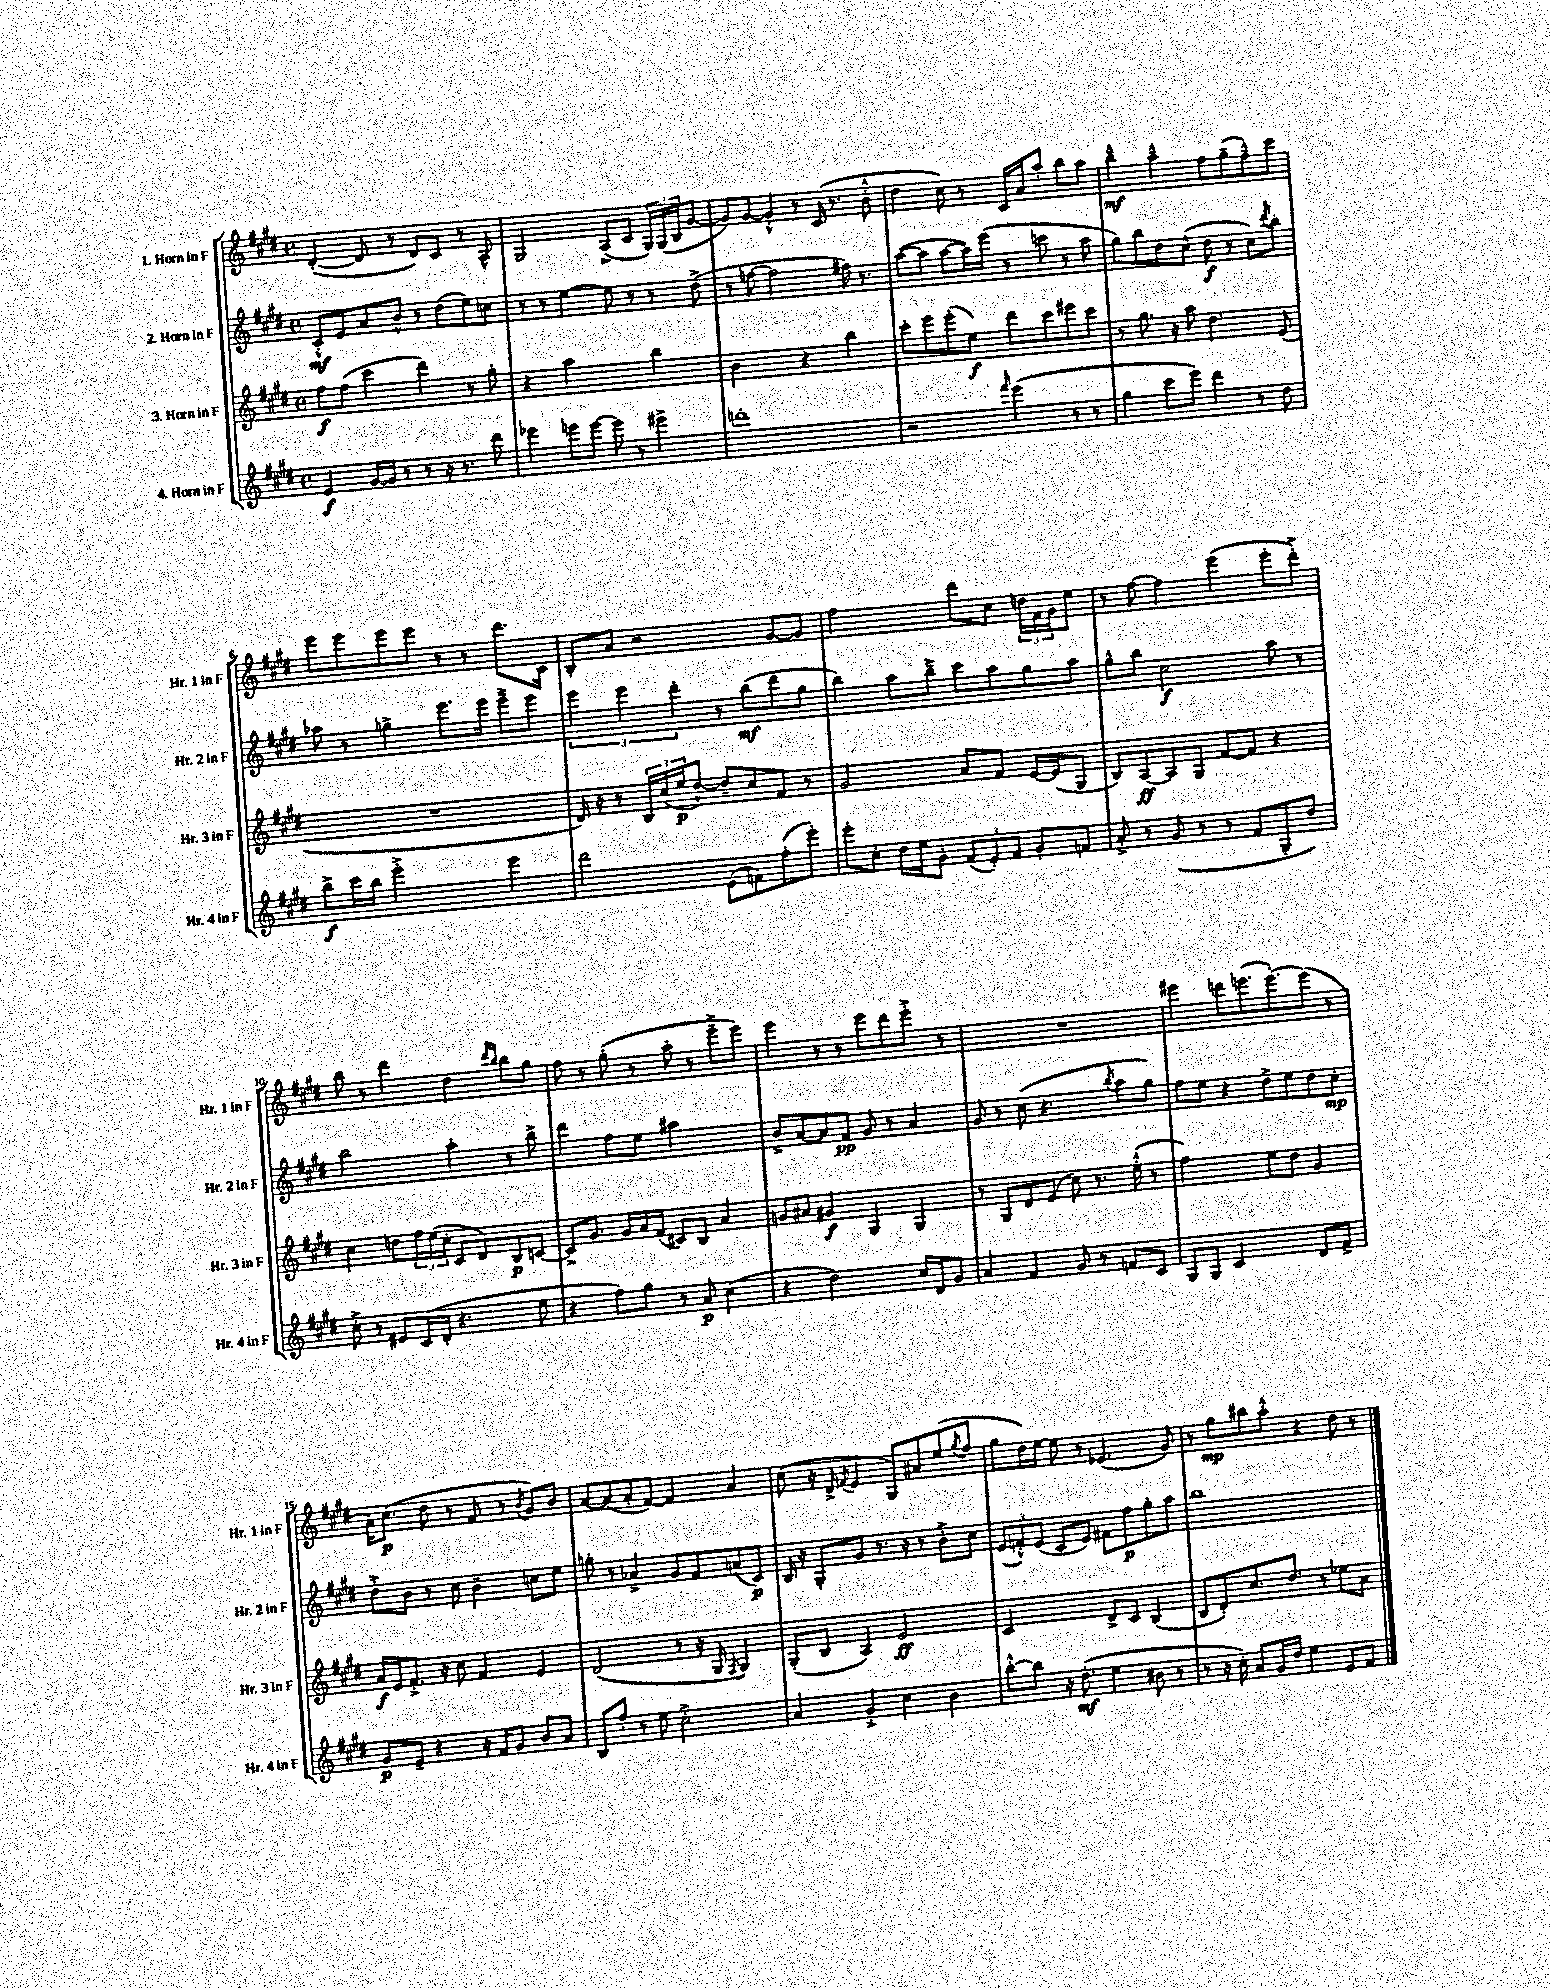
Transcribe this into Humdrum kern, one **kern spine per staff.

**kern	**kern	**kern	**kern
*staff4	*staff3	*staff2	*staff1
*clefG2	*clefG2	*clefG2	*clefG2
*k[f#c#g#d#]	*k[f#c#g#d#]	*k[f#c#g#d#]	*k[f#c#g#d#]
*M4/4	*M4/4	*M4/4	*M4/4
*met(c)	*met(c)	*met(c)	*met(c)
4e	8ff#	8c#'^^	([4d#'
.	(8ff#	8e	.
[16g#	4ccc#	8a	8d#]
16g#]	.	.	.
8r	.	8b^^	8r
8r	4ddd#)	8r	8d#)
16r	.	(8dd#	8c#
8.r	.	.	.
.	8r	8ee)	8r
8ddd#	8gg#'	8cc	8A^^
=	=	=	=
4eee-	4r	8r	2G#
.	.	8r	.
8eee	2aa	[4ee	.
[8eee	.	.	.
8eee]	.	8ee]	(8A^
8r	.	8r	8c#
4eee#^	4bb	8r	24G#)
.	.	.	(24G#
.	.	.	24B
.	.	(8dd#^	[8g#
=	=	=	=
1ddd'	2b	8r	8g#])
.	.	[8ff	[8g#
.	.	2ff]	4g#'^^]
.	4r	.	8r
.	.	.	(16c#
.	.	.	8.r
.	4bb	16ff#)	.
.	.	8.r	.
.	.	.	8b'^^
=	=	=	=
2r	8ccc#'	([8aa	4dd#
.	8eee	8aa]	.
.	(8eee'	[8aa	8cc#)
.	8ee)	16aa])	8r
.	.	(16eee	.
16qqfff#	.	.	.
(4eee	8ddd#	8r	16c#
.	.	.	16a
.	8ccc#	8ccc	8aa'
8r	8eee#	8r	8bb
8r	8ccc#	8aa	8aa
=	=	=	=
4gg#	8r	8gg#)	4bb~^^
.	8.gg#	8bb	.
8ccc#	.	8dd#	4aa~^^
.	16r	.	.
8eee)	8aa	(8cc#^^	.
4ddd#	4.dd#	8dd#	8ff#
.	.	8r	(8gg#~
8r	.	8cc#)	8ff#~^^)
.	.	8qddd#	.
8dd#	(8e	8bb'	8ccc#
=	=	=	=
8bb^	1r	8aa-	8eee
16ccc#	.	8r	8eee
16bb	.	.	.
2eee'^	.	4gg^	8eee
.	.	.	8eee
.	.	8.eee	8r
.	.	.	8r
.	.	16eee	.
4eee	.	8eee~^	8.ddd#
.	.	8eee	.
.	.	.	16c#
=	=	=	=
2ddd#	16d#)	6eee	8B'
.	16r	.	.
.	8r	.	8a
.	.	6eee	.
.	24B	.	2r
.	(24cc#	.	.
.	24ee	6ddd#'	.
.	[8dd#^^)	.	.
(8e	8dd#~]	8r	.
8f)	8cc#	(8bb	.
(8ff#'	8f#	8ddd#	[8g#
8eee')	8r	8gg#	8g#]
=	=	=	=
8eee'	2g#	4bb)	2ff#
8cc#'	.	.	.
16dd#	.	8aa	.
16ee	.	.	.
8g#'	.	8bb~^	.
(12f#	8a	8ccc#	8ddd#
12e')	.	.	.
.	8f#	8aa	8cc#
12f#	.	.	.
8g#'	[16e	8gg#	24dd
.	.	.	24f#
.	(16e]	.	.
.	.	.	24g#
8f	8G#	8aa	8ee
=	=	=	=
8a'^	8B)	8gg#^^	8r
8r	[8A	8bb	[8ff#
(8g#	8A]	2cc#	4ff#]
8r	8G#	.	.
8r	[8f#	.	(4eee
8f#	8f#]	.	.
8G#'	4r	8aa	8eee'
8dd#)	.	8r	8ddd#'^)
=	=	=	=
8cc#'^	4cc#	2bb	8bb
8r	.	.	8r
8e#	8dd	.	4ddd#
(16c#	24ff#	.	.
.	(24ee	.	.
16d#'	.	.	.
.	24cc#'	.	.
4.r	8c#	4aa'	4dd#
.	8d#)	.	.
.	.	.	16qqddd#
.	.	.	16qqbb
.	8B	8r	8bb
8ee	[8c	8bb^	8gg#
=	=	=	=
4r	8c^]	4ddd#	8ff#
.	8.g#	.	8r
8ff#)	.	8ff#	(8gg#'
.	16g#	.	.
8gg#	16a	8ee	8r
.	(16f#	.	.
8r	8c#)	2aa#	8aa'
8a	8B	.	8r
(4cc#	4a	.	8eee~^
.	.	.	8eee)
=	=	=	=
4r	8g	8b^	4eee
.	8a#	[8a	.
2dd#)	4g#	8a]	8r
.	.	8f#	8r
.	4G#	8g#	8eee
.	.	8r	8ddd#
16cc#	4G#	4a	8eee'^
16d#	.	.	.
8g#	.	.	8r
=	=	=	=
4a	8r	8g#	1r
.	8G#	8r	.
4f#	8d#	(8cc#	.
.	(8e	4.r	.
8g#	8cc#)	.	.
8r	8.r	.	.
.	.	8qbb	.
8f	.	8aa	.
.	(16ee'^^	.	.
8c#	8r	8gg#)	.
=	=	=	=
8G#	2ff#)	8ff#	4eee#
8G#	.	8ee	.
2c#	.	4r	8ddd
.	.	.	(8.eee
.	8ee	8dd#^	.
.	.	.	[8.eee')
.	8dd#	8ee	.
8d#	4g#	8dd#	(8eee]
8f#^	.	8cc#'	8r
=	=	=	=
8g#	16a	8dd#'^	16a)
.	16e	.	(8.cc#
8e~	8.f#'^	8b	.
4r	.	8r	8dd#
.	16r	.	.
.	8cc#	8cc#	8r
16r	4f#	4b~	8f#
16f#	.	.	.
8g#	.	.	8r
.	.	.	8qb
8b	4e	8cc	8g#)
8a	.	8ee	8b
=	=	=	=
8B	(2d#	8gg'	[8a
8ff#'	.	8r	(8a]
8r	.	4a-^	8a'
8ee	.	.	[8f#)
2cc#'^	8r	8g#	4f#]
.	16r	8f#	.
.	16G#	.	.
.	8qF#	.	.
.	4G#)	(8a	4a
.	.	8c#)	.
=	=	=	=
4a	(8G#'	16B	(8cc#
.	.	16r	.
.	8B	8G#'	16r
.	.	.	16d#^
.	.	.	8qf#
4g#'^	4A)	8g#	4e
.	.	8.r	.
4cc#	2e	.	8G#)
.	.	16r	.
.	.	8r	8a#
4b	.	8b'^	(8ee
.	.	.	8qgg#
.	.	8cc#	8ff#
=	=	=	=
[8bb'^^	2c#	(12e	8gg#
.	.	12f'^^)	.
8bb]	.	.	16dd#)
.	.	(12e	.
.	.	.	[16ee
16r	.	8c#	8ee]
(8.dd#'	.	.	.
.	.	8e)	8r
4ee	8d#^	8f#	(4.e-
.	8c#	8ff#	.
8b#	(4B	8gg#'	.
8r	.	8aa	8g#)
=	=	=	=
8r	8B	1bb	8r
16r	8d#')	.	8gg#
16cc#')	.	.	.
8a	8.cc#	.	8bb#
16g#	.	.	8aa'^^
16dd#	8.dd#	.	.
4ee	.	.	4r
.	8r	.	.
8e	8ee-	.	8dd#
8f#	8a	.	8r
==	==	==	==
*-	*-	*-	*-
